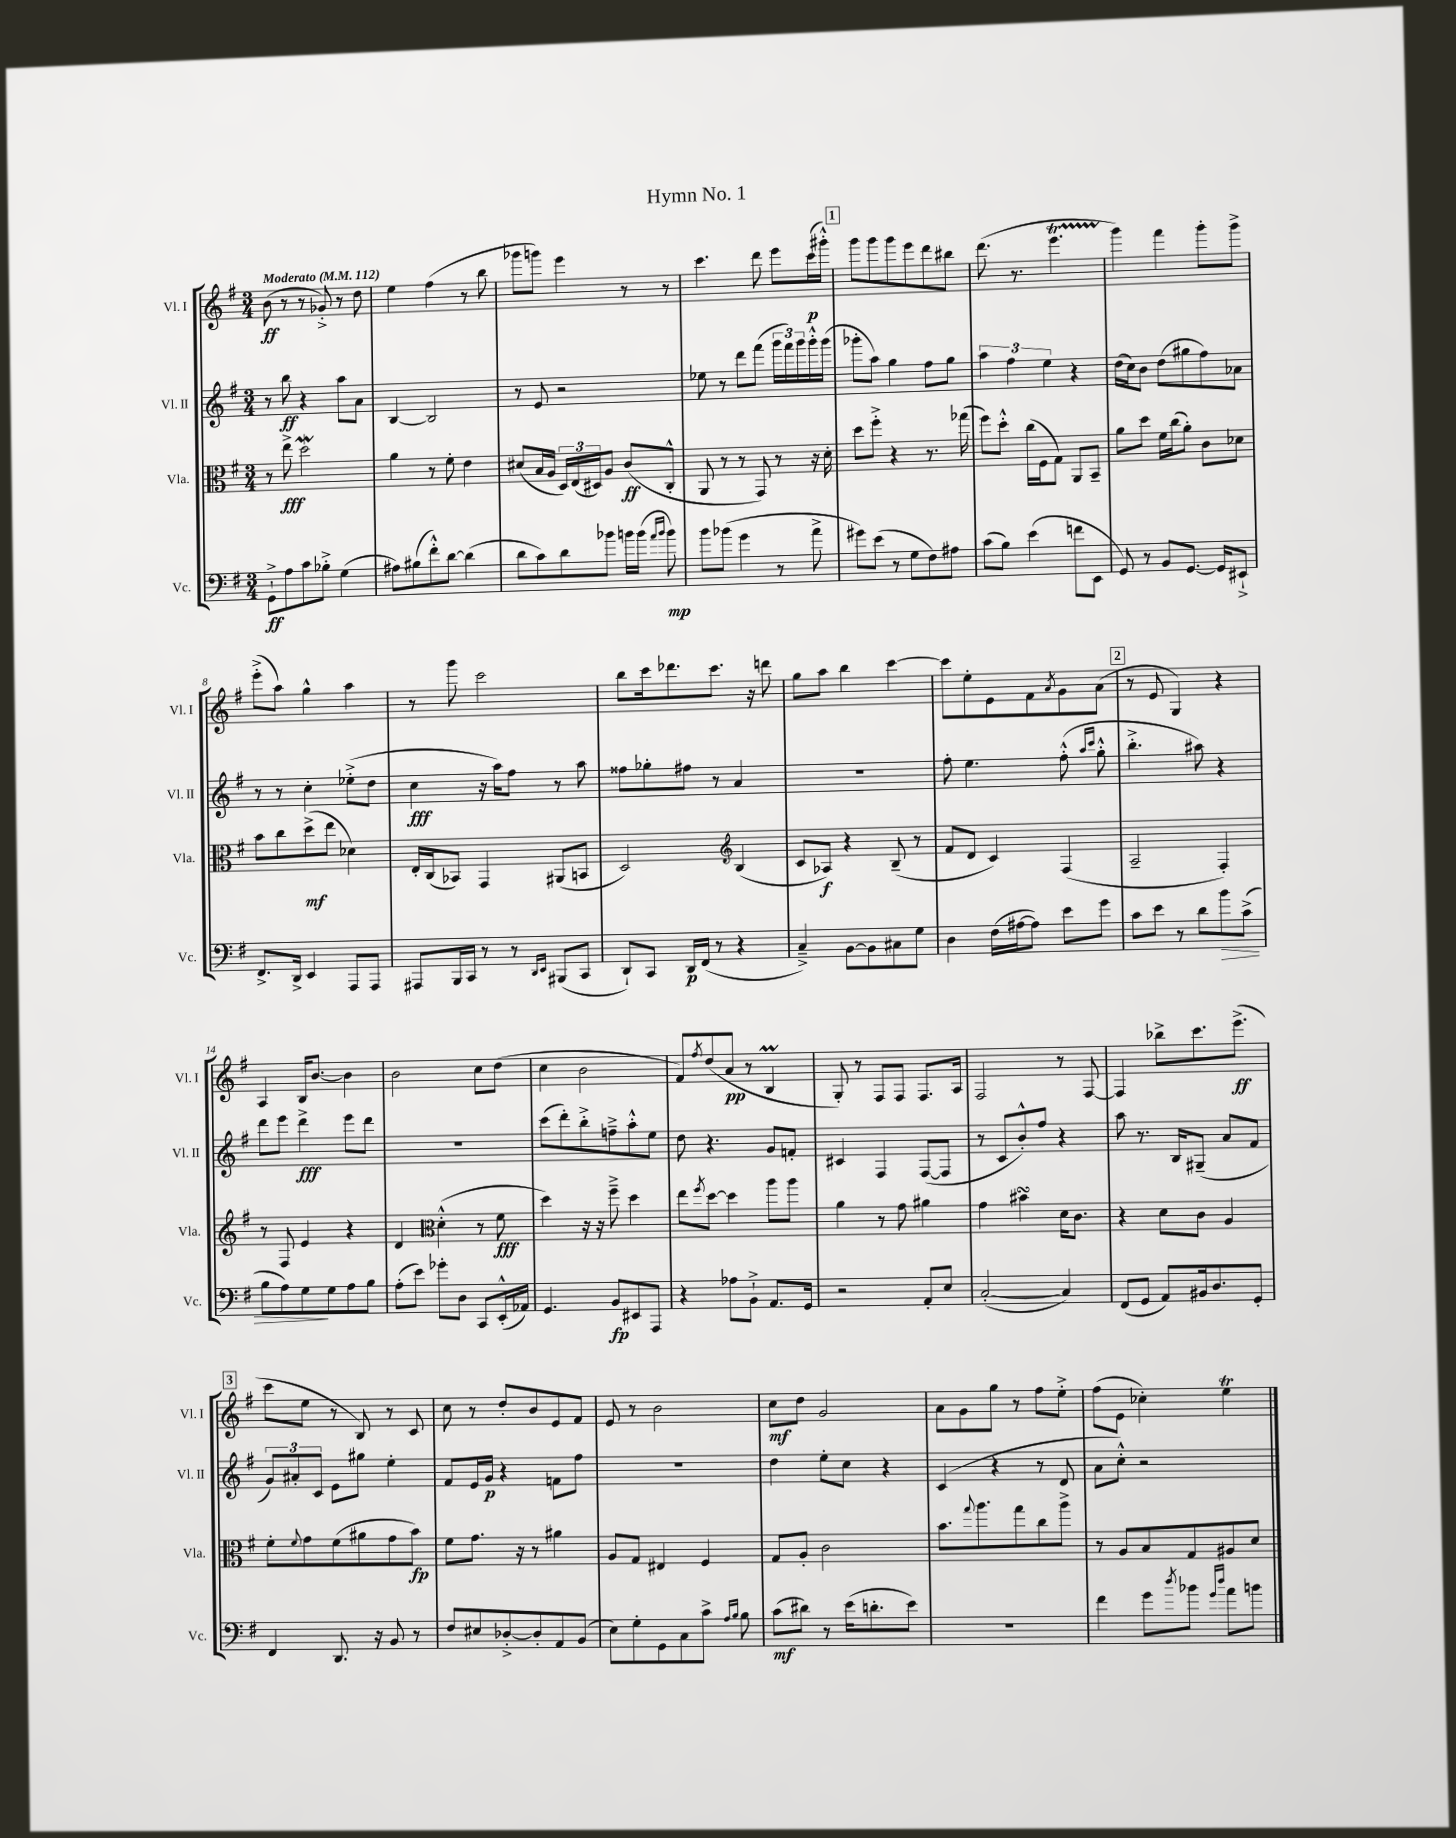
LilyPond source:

\header { title = "Hymn No. 1" }
<<
\new StaffGroup <<
\new Staff = "s0" \with { instrumentName = "Vl. I" shortInstrumentName = "Vl. I" } {
    \clef treble \key g \major \numericTimeSignature \time 3/4 \tempo "Moderato" 4 = 112
    b'8\ff( r8 r8 ges'8-.->) r8 d''8 |
    e''4 fis''4( r8 b''8 |
    ges'''8 g'''8) e'''4 r8 r8 |
    c'''4. d'''8 e'''8 c'''16\p( gis'''16-.-^) |
    \mark \markup { \box "1" } g'''8 g'''8 g'''8 e'''8 d'''8 bis''8 |
    d'''8.( r8. e'''4.\startTrillSpan |
    g'''4\stopTrillSpan) fis'''4 g'''8-. g'''8-> |
    e'''8-.->( a''8) g''4-^ a''4 |
    r8 g'''8 c'''2 |
    b''8 c'''16 des'''8. c'''8. r16 d'''8 |
    g''8 a''8 b''4 c'''4~ |
    c'''8 e''8-. e'8 fis'8 \acciaccatura { a'8 } g'8 a'8( |
    \mark \markup { \box "2" } r8 e'8 g4) r4 |
    a4 b16 b'8.~ b'4 |
    b'2 c''8 d''8( |
    c''4 b'2 |
    fis'8) \acciaccatura { fis''8 } d''8( a'8\pp r8 b4\prall |
    g8-.) r8 fis8 fis8 fis8. a16 |
    fis2 r8 fis8~ |
    fis4 bes''8-> c'''8. e'''8.->\ff( |
    \mark \markup { \box "3" } c'''8 e''8 r8 b8) r8 c'8 |
    c''8 r8 d''8-. b'8 e'8 fis'8 |
    e'8 r8 b'2 |
    c''8\mf d''8 g'2 |
    a'8 g'8 g''8 r8 fis''8 e''8-.-> |
    fis''8( e'8 ces''4-.) e''4\trill \bar "|." |
}
\new Staff = "s1" \with { instrumentName = "Vl. II" shortInstrumentName = "Vl. II" } {
    \clef treble \key g \major \numericTimeSignature \time 3/4
    r8 b''8\ff r4 a''8 a'8 |
    b4~ b2 |
    r8 e'8 r2 |
    ees''8 r8 d'''8 fis'''8( \tuplet 3/2 { g'''16 fis'''16) g'''16 } g'''16-.-^ g'''16( |
    \mark \markup { \box "1" } ges'''8-. a''8) g''4 fis''8 g''8 |
    \tuplet 3/2 { a''4 fis''4 e''4 } r4 |
    d''16( c''16) b'8 d''8( gis''8 fis''8) aes'8 |
    r8 r8 c''4-. ees''8-.->( d''8 |
    c''4\fff r16 a''16) fis''8 r8 a''8 |
    fisis''8 ges''8-. fis''8 r8 a'4 |
    R2. |
    fis''8-. e''4. fis''8-.-^( \grace { a''16 c'''16 } g''8-.-^ |
    \mark \markup { \box "2" } b''4.-.-> ais''8) r4 |
    d'''8 e'''8 d'''4->\fff e'''8 d'''8 |
    R2. |
    c'''8( d'''8-.) b''8-.-> f''8---> a''8-.-^ e''8 |
    d''8 r4. g'8 f'8-. |
    cis'4 fis4 fis8~( fis8 |
    r8 c'8 b'8-.-^) fis''8 r4 |
    a''8 r8. b16 gis8--( a'8 fis'8 |
    \mark \markup { \box "3" } \tuplet 3/2 { g'8) ais'8-. c'8 } e'8 gis''8 e''4-. |
    fis'8 e'16 g'16\p r4 f'8 fis''8 |
    R2. |
    d''4 e''8-. c''8 r4 |
    c'4( r4 r8 d'8 |
    a'8 c''8-.-^) r2 \bar "|." |
}
\new Staff = "s2" \with { instrumentName = "Vla." shortInstrumentName = "Vla." } {
    \clef alto \key g \major \numericTimeSignature \time 3/4
    r8 e''8->\fff d''2\mordent |
    a'4 r8 fis'8-. e'4 |
    dis'8( b16 a16 \tuplet 3/2 { d16) e16( dis16) } a8 c'8\ff( c8-.-^ |
    a,8 r8 r8 g,8) r8 r16 d'16-. |
    \mark \markup { \box "1" } d''8 fis''8-.-> r4 r8. ges''16( |
    fis''8) d''8-.-^ c''16( fis16 g8) a,8 b,8-- |
    a'8 d''8 fis'16 c''16( a'8-.) c'8 des'8 |
    b'8 c''8 d''8->\mf( e''8 des'4) |
    e16-. c16( bes,8) g,4 ais,8( b,8 |
    d2) \clef treble b4( |
    c'8 aes8\f) r4 b8--( r8 |
    fis'8 d'8 c'4) fis4( |
    \mark \markup { \box "2" } a2-- fis4-.) |
    r8 fis8 e'4 r4 |
    d'4 \clef alto d'4-.-^( r8 fis'8\fff |
    d''4) r16 r16 fis''8---> d''4 |
    e''8 \acciaccatura { fis''8 } d''8~ d''4 a''8 a''8 |
    a'4 r8 g'8 ais'4 |
    g'4 bis'4\turn d'16 c'8. |
    r4 d'8 c'8 a4 |
    \mark \markup { \box "3" } fis'8-. \appoggiatura { fis'8 } g'8 fis'8( ais'8 g'8 b'8\fp) |
    fis'8 g'8. r16 r8 ais'4 |
    a8 g8 eis4 fis4 |
    g8 a8-. c'2 |
    b'8. \appoggiatura { g''8 } a''8. g''8 c''8 a''8-> |
    r8 a8 b8 g8 ais8 d'8 \bar "|." |
}
\new Staff = "s3" \with { instrumentName = "Vc." shortInstrumentName = "Vc." } {
    \clef bass \key g \major \numericTimeSignature \time 3/4
    g,8-!->\ff a8 c'8 bes8-.-> g4( |
    ais8) bis8( fis'8-.-^) d'8~ d'4( |
    d'8 c'8) d'8 bes'8 b'16 b'16( \grace { a'16 b'16 } b'8\mp) |
    b'8 bes'8( g'4 r8 a'8-> |
    \mark \markup { \box "1" } gis'8) e'8( r8 g8 fis8) ais8 |
    c'8( b8) e'4( f'8 e,8 |
    g,8) r8 b,8 g,8.~ g,16 eis,8-!-> |
    fis,8.-> d,16-> e,4 a,,8 a,,8 |
    ais,,8 b,,16 c,16 r8 r8 \grace { d,16 e,16 } bis,,8( c,8 |
    d,8-!) c,8 d,16\p fis,16( r8 r4 |
    c4--->) b,8~ b,8 cis8 g8 |
    d4 fis16( ais16~ ais8) e'8 g'8 |
    \mark \markup { \box "2" } c'8 e'8 r8 d'8 b'8\> c'8->( |
    b8 a8) g8\! g8 a8 b8 |
    a8-.( e'8) ges'8-. d8 c,8 e,16-.-^( aes,16) |
    g,4. b,8\fp eis,8 a,,8 |
    r4 aes8 b,8-!-> a,8. g,16 |
    r2 a,8-. e8 |
    c2~-.( c4) |
    fis,8( g,8 a,8) bis,16 d8. g,8-. |
    \mark \markup { \box "3" } fis,4 d,8. r16 b,8 r8 |
    fis8 eis8 des8~-.-> des8-. a,8 b,8( |
    e8) g8-. g,8 c8 c'8-> \grace { a16 b16 } b8 |
    c'8\mf( dis'8) r8 e'16( d'8.-. e'8) |
    R2. |
    fis'4 g'8 \acciaccatura { d''8 } bes'8 \grace { g'16 d''16 } a'8 b'8 \bar "|." |
}
>>
>>
